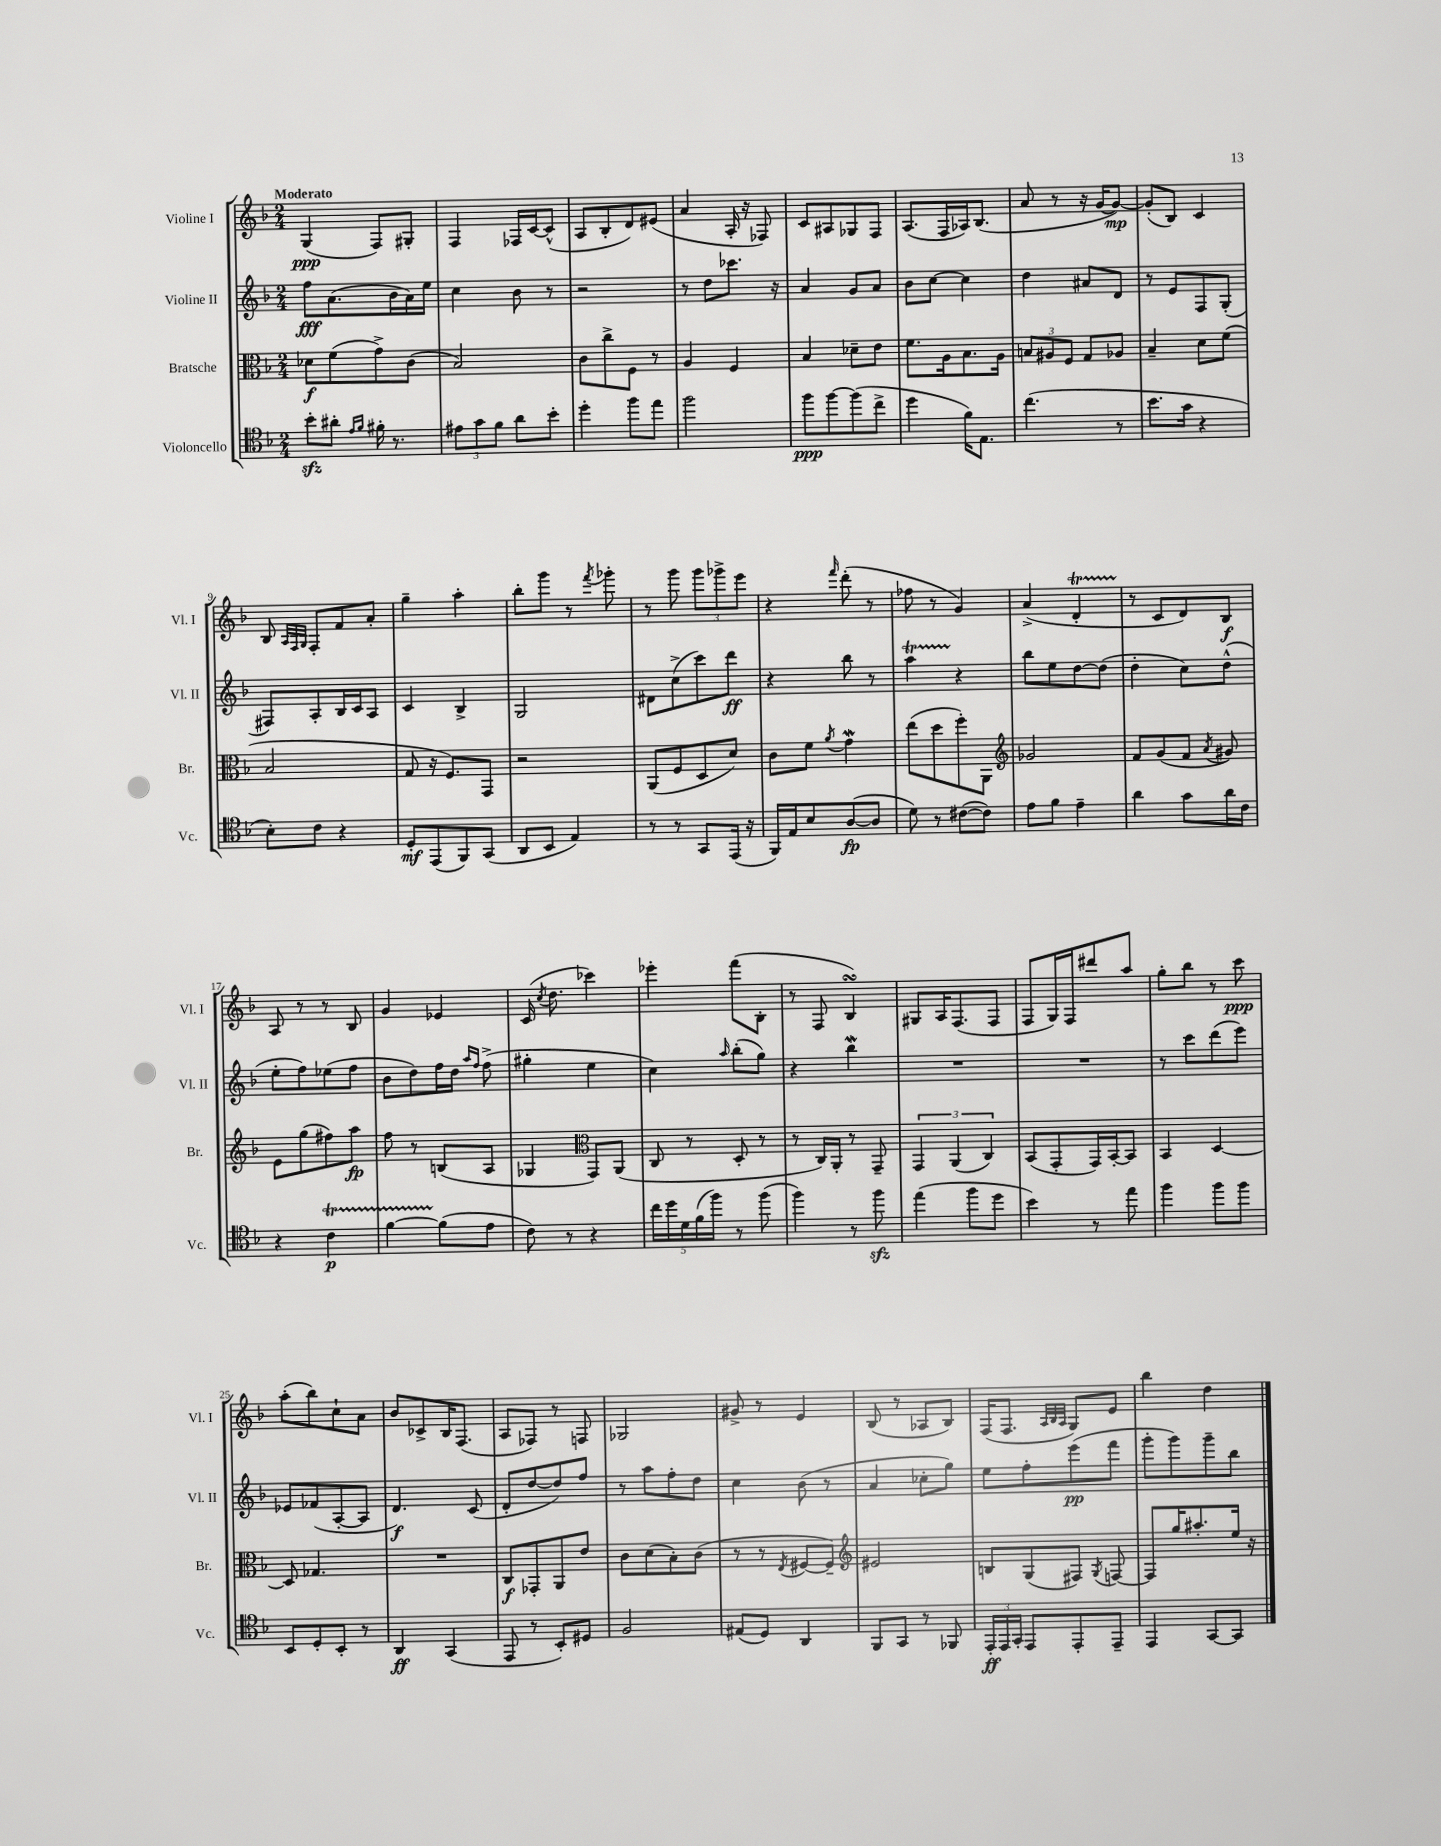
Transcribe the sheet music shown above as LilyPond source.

<<
\new StaffGroup <<
\new Staff = "s0" \with { instrumentName = "Violine I" shortInstrumentName = "Vl. I" } {
    \clef treble \key f \major \numericTimeSignature \time 2/4 \tempo "Moderato"
    \autoBeamOff g4\ppp( f8[) gis8]-. |
    f4 fes16[ c'16~ c'8]-^( |
    a8[ bes8-. d'8) eis'8]( |
    a'4 a16-. r16 fes8) |
    c'8[ ais8 ges8 f8] |
    a8.[( f16 aes16) bes8.]( |
    a'8 r8 r16 g'16[~ g'8]~\mp) |
    g'8[-.( bes8]) c'4 |
    bes8 \grace { a32[ f32 g32] } f8[-. f'8 a'8]-. |
    g''4-- a''4-. |
    bes''8[-. g'''8] r8 \acciaccatura { f'''8 } ges'''8-. |
    r8 g'''8 \tuplet 3/2 { g'''8[ ges'''8-> e'''8] } |
    r4 \grace { f'''16 } d'''8-.( r8 |
    fes''8 r8 g'4) |
    a'4->( d'4-.\startTrillSpan |
    r8\stopTrillSpan c'8[ d'8) bes8]\f |
    a8 r8 r8 bes8 |
    g'4 ees'4 |
    c'16( \acciaccatura { c''8 } d''8. ces'''4) |
    ees'''4-. f'''8[( bes8]-. |
    r8 f8 bes4\turn) |
    gis8[ a16 f8.( f8] |
    f8[ g16) f16 dis'''8 a''8] |
    g''8[-. bes''8] r8 c'''8\ppp |
    a''8[-.( bes''8) c''8-! a'8] |
    bes'8[ ces'8-> bes16 f8.]( |
    a8[ fes8]) r8 f8 |
    ges2 |
    gis'8-> r8 e'4 |
    bes8( r8 aes8[ bes8]) |
    f16[( f8.] \grace { a32[ bes32 a32] } g8[) e'8] |
    bes''4 d''4 \bar "|." |
}
\new Staff = "s1" \with { instrumentName = "Violine II" shortInstrumentName = "Vl. II" } {
    \clef treble \key f \major \numericTimeSignature \time 2/4
    \autoBeamOff f''8[\fff a'8.( bes'16 a'16) e''16] |
    c''4 bes'8 r8 |
    r2 |
    r8 d''8[ ces'''8.] r16 |
    a'4 g'8[ a'8] |
    bes'8[ c''8]~ c''4 |
    d''4 ais'8[ d'8] |
    r8 e'8[ f8 g8]-.( |
    fis8[) a8-. bes16 c'16 a8] |
    c'4 bes4-> |
    g2 |
    dis'8[ c''8->( c'''8) d'''8]\ff |
    r4 bes''8 r8 |
    a''4\startTrillSpan r4\stopTrillSpan |
    bes''8[ e''8 d''8~ d''8]( |
    d''4-. c''8[) d''8]-^( |
    e''8[-. f''8) ees''8( f''8] |
    bes'8[ d''8) f''16 d''16] \grace { a''16[ f''16] } f''8->( |
    gis''4-. e''4 |
    c''4) \grace { a''16 } bes''8[-.( g''8]) |
    r4 bes''4\mordent |
    R2 |
    R2 |
    r8 c'''8[ d'''8( e'''8]) |
    ees'8[ fes'8( a8~-. a8] |
    d'4.\f) c'8( |
    d'8[-. d''8~ d''8) f''8] |
    r8 a''8[ f''8-. d''8] |
    c''4 bes'8( r8 |
    a'4 ces''8[-. g''8]) |
    e''8[ f''8-. e'''8\pp( f'''8] |
    g'''8[-. g'''8) g'''8-- bes''8] \bar "|." |
}
\new Staff = "s2" \with { instrumentName = "Bratsche" shortInstrumentName = "Br." } {
    \clef alto \key f \major \numericTimeSignature \time 2/4
    \autoBeamOff des'8[\f f'8( g'8->) c'8]( |
    bes2) |
    c'8[ c''8-> f8] r8 |
    a4 f4 |
    bes4 des'8[-- e'8] |
    f'8.[ a16 bes8. a16] |
    \tuplet 3/2 { b8[ ais8 f8] } g8[ aes8] |
    bes4-- d'8[ f'8]( |
    bes2 |
    g8 r16 f8.[) g,8] |
    r2 |
    a,8[( f8 d8 d'8]) |
    c'8[ f'8] \acciaccatura { a'8 } g'4\mordent |
    e''8[( d''8 f''8-.) a,8] |
    \clef treble ges'2 |
    f'8[ g'8( f'8] \acciaccatura { a'8 } gis'8) |
    e'8[ g''8( fis''8) a''8]\fp |
    f''8 r8 b8[( a8] |
    ges4 \clef alto g,8[) a,8]( |
    c8 r8 d8-. r8 |
    r8 c16[) a,16]-. r8 g,8-- |
    \tuplet 3/2 { g,4 a,4( c4) } |
    bes,8[( g,8-. g,16) bes,16~-. bes,8] |
    bes,4 d4~ |
    d8 ges4. |
    R2 |
    c8[\f ges,8-. a,8 e'8] |
    c'8[ d'8( bes8-.) c'8]( |
    r8 r8 \acciaccatura { e8 } fis8[~ fis8]--) |
    \clef treble eis'2 |
    b8[ g8( fis8]) \acciaccatura { g8 } f8~ |
    f8[ g''16 ais''8.-. e''16] r16 \bar "|." |
}
\new Staff = "s3" \with { instrumentName = "Violoncello" shortInstrumentName = "Vc." } {
    \clef tenor \key f \major \numericTimeSignature \time 2/4
    \autoBeamOff bes'8[-.\sfz ais'8]-. \grace { e'16[ f'16] } fis'16-. r8. |
    \tuplet 3/2 { eis'8[ g'8 f'8] } a'8[ bes'8]-. |
    d''4-. f''8[ e''8] |
    f''2 |
    f''8[\ppp f''8~ f''8( c''8]-> |
    d''4 f'16[) e8.] |
    c''4.( r8 |
    bes'8.[ g'16] r4 |
    bes8[-.) c'8] r4 |
    d8[-.\mf e,8( f,8) g,8]( |
    a,8[ bes,8] e4) |
    r8 r8 g,8[ e,16]( r16 |
    f,16[) e16 bes8 a8~\fp( a8] |
    d'8) r8 cis'8[~( cis'8]) |
    e'8[ f'8] e'4-- |
    a'4 g'8[ a'16 c'16] |
    r4 c'4\startTrillSpan\p |
    f'4~ f'8[\stopTrillSpan( e'8] |
    c'8) r8 r4 |
    \tuplet 5/4 { c''16[ d''16 d'16 f'16( f''16]) } r8 f''8( |
    f''4) r8 f''8\sfz |
    e''4( f''8[ d''8] |
    bes'4) r8 e''8 |
    f''4 f''8[ f''8] |
    bes,8[ d8-. bes,8]-. r8 |
    a,4\ff g,4( |
    e,8 r8 bes,8[-.) dis8] |
    f2 |
    eis8[( d8]) a,4 |
    f,8[ g,8] r8 fes,8 |
    \tuplet 3/2 { e,16[-.\ff e,16 g,16]-. } e,8[ e,8-. e,8]-- |
    e,4 g,8[~ g,8] \bar "|." |
}
>>
>>
